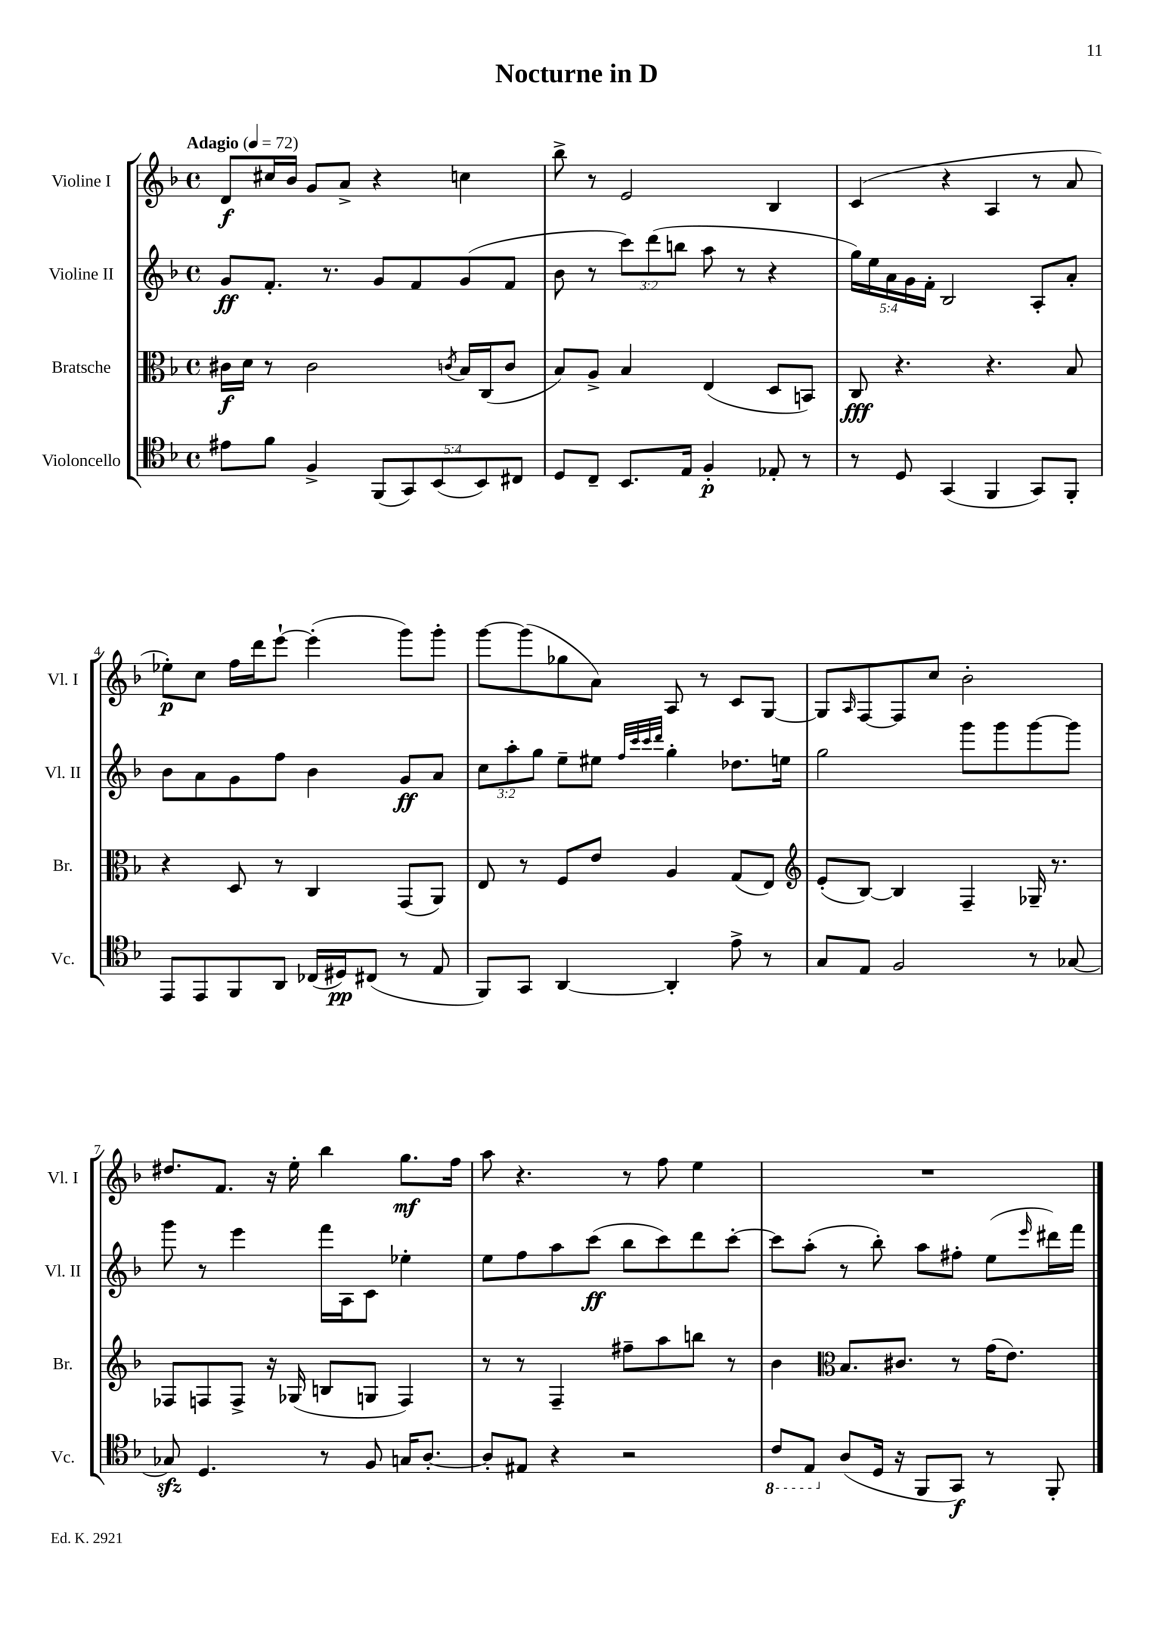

**kern	**dynam	**kern	**dynam	**kern	**dynam	**kern	**dynam
*part4	*part4	*part3	*part3	*part2	*part2	*part1	*part1
*staff4	*staff4	*staff3	*staff3	*staff2	*staff2	*staff1	*staff1
*I"Violoncello	*	*I"Bratsche	*	*I"Violine II	*	*I"Violine I	*
*I'Vc.	*	*I'Br.	*	*I'Vl. II	*	*I'Vl. I	*
*clefC4	*	*clefC3	*	*clefG2	*	*clefG2	*
*k[b-]	*	*k[b-]	*	*k[b-]	*	*k[b-]	*
*M4/4	*	*M4/4	*	*M4/4	*	*M4/4	*
*met(c)	*	*met(c)	*	*met(c)	*	*met(c)	*
*MM72	*	*MM72	*	*MM72	*	*MM72	*
=1	=1	=1	=1	=1	=1	=1	=1
!	!	!	!	!	!	!LO:TX:a:B:t=Adagio	!
8e#X\L	.	16c#X\LL	f	8g/L	ff	8d/L	f
.	.	16d\JJ	.	.	.	.	.
8f\J	.	8r	.	8.f'/J	.	16cc#X/L	.
.	.	.	.	.	.	16b-/JJ	.
4F^/	.	2c#\	.	.	.	8g/L	.
.	.	.	.	8.r	.	.	.
.	.	.	.	.	.	8a^/J	.
(10FF/L	.	.	.	8g/L	.	4r	.
10GG/)	.	.	.	.	.	.	.
.	.	.	.	8f/	.	.	.
(10BB-/	.	.	.	.	.	.	.
.	.	8qcn/	.	.	.	.	.
.	.	16B-/LL	.	(8g/	.	4ccn\	.
10BB-/)	.	.	.	.	.	.	.
.	.	(16C/J	.	.	.	.	.
.	.	8c/J	.	8f/J	.	.	.
10C#X/J	.	.	.	.	.	.	.
=2	=2	=2	=2	=2	=2	=2	=2
8D/L	.	8B-/L)	.	8b-\	.	8bb-^\	.
8C~/J	.	8A^/J	.	8r	.	8r	.
8.BB-/L	.	4B-/	.	12ccc\L)	.	2e/	.
.	.	.	.	(12ddd\	.	.	.
.	.	.	.	12bbn\J	.	.	.
16E/Jk	.	.	.	.	.	.	.
4F'/	p	(4E/	.	8aa\	.	.	.
.	.	.	.	8r	.	.	.
8E-X'/	.	8D/L	.	4r	.	4B-/	.
8r	.	8BBn/J)	.	.	.	.	.
=3	=3	=3	=3	=3	=3	=3	=3
8r	.	8C/	fff	20gg\LL)	.	(4c/	.
.	.	.	.	20ee\	.	.	.
.	.	.	.	20a\	.	.	.
8D/	.	4.r	.	.	.	.	.
.	.	.	.	20g\	.	.	.
.	.	.	.	20f'\JJ	.	.	.
(4GG/	.	.	.	2B-/	.	4r	.
4FF/	.	4.r	.	.	.	4A/	.
8GG/L)	.	.	.	8A'/L	.	8r	.
8FF'/J	.	8B-/	.	8a'/J	.	8a/	.
!!LO:LB:g=z
=4	=4	=4	=4	=4	=4	=4	=4
8EE/L	.	4r	.	8b-\L	.	8ee-X'\L)	p
8EE/	.	.	.	8a\	.	8cc\J	.
8FF/	.	8D/	.	8g\	.	16ff\LL	.
.	.	.	.	.	.	16ddd\J	.
8AA/J	.	8r	.	8ff\J	.	[8eee`\J	.
(16C-X/LL	.	4C/	.	4b-\	.	(4eee'\]	.
16D#X/J)	pp	.	.	.	.	.	.
(8C#X/J	.	.	.	.	.	.	.
8r	.	(8GG/L	.	8g/L	ff	8ggg\L)	.
8E/	.	8AA/J)	.	8a/J	.	8ggg'\J	.
=5	=5	=5	=5	=5	=5	=5	=5
8FF/L)	.	8E/	.	12cc\L	.	[8ggg\L	.
.	.	.	.	12aa'\	.	.	.
8GG/J	.	8r	.	.	.	(8ggg\]	.
.	.	.	.	12gg\J	.	.	.
[4AA/	.	8F/L	.	8ee~\L	.	8gg-X\	.
.	.	8e/J	.	8ee#X\J	.	8a\J)	.
.	.	.	.	32qqff/LLL	.	.	.
.	.	.	.	32qqccc/	.	.	.
.	.	.	.	32qqccc/	.	.	.
.	.	.	.	32qqddd/JJJ	.	.	.
4AA'/]	.	4A/	.	4gg'\	.	8A/	.
.	.	.	.	.	.	8r	.
8e^\	.	(8G/L	.	8.dd-X\L	.	8c/L	.
8r	.	8E/J)	.	.	.	[8G/J	.
.	.	.	.	16een\Jk	.	.	.
=6	=6	=6	=6	=6	=6	=6	=6
*	*	*clefG2	*	*	*	*	*
8G/L	.	(8e'/L	.	2gg\	.	8G/L]	.
.	.	.	.	.	.	16qqA/	.
8E/J	.	[8B-/J)	.	.	.	[8F/	.
2F/	.	4B-/]	.	.	.	8F/]	.
.	.	.	.	.	.	8cc/J	.
.	.	4F~/	.	8ggg\L	.	2b-'\	.
.	.	.	.	8ggg\	.	.	.
8r	.	16G-X~/	.	[8ggg\	.	.	.
.	.	8.r	.	.	.	.	.
[8G-X/	.	.	.	8ggg\J]	.	.	.
!!LO:LB:g=z
=7	=7	=7	=7	=7	=7	=7	=7
8G-Xzz/]	.	8F-X/L	.	8ggg\	.	8.dd#X/L	.
4.D/	.	8Fn/	.	8r	.	.	.
.	.	.	.	.	.	8.f/J	.
.	.	8F^/J	.	4eee\	.	.	.
.	.	16r	.	.	.	16r	.
.	.	(16G-X/	.	.	.	16ee'\	.
8r	.	8Bn/L	.	16fff\LL	.	4bb-\	.
.	.	.	.	16A\J	.	.	.
8F/	.	8Gn/J	.	8c\J	.	.	.
16Gn/KL	.	4F/)	.	4ee-X'\	.	8.gg\L	mf
[8.A'/J	.	.	.	.	.	.	.
.	.	.	.	.	.	16ff\Jk	.
=8	=8	=8	=8	=8	=8	=8	=8
8A'/L]	.	8r	.	8ee\L	.	8aa\	.
8E#X/J	.	8r	.	8ff\	.	4.r	.
4r	.	4F~/	.	8aa\	.	.	.
.	.	.	.	(8ccc\J	ff	.	.
2r	.	8ff#X~\L	.	8bb-\L	.	8r	.
.	.	8aa\	.	8ccc\)	.	8ff\	.
.	.	8bbn\J	.	8ddd\	.	4ee\	.
.	.	8r	.	[8ccc'\J	.	.	.
=9	=9	=9	=9	=9	=9	=9	=9
*8ba	*	*	*	*	*	*	*
8C/L	.	4b-\	.	8ccc\L]	.	1r	.
8EE/J	.	.	.	(8aa'\J	.	.	.
*	*	*clefC3	*	*	*	*	*
*X8ba	*	*	*	*	*	*	*
(8A/L	.	8.B-/L	.	8r	.	.	.
16D/Jk	.	.	.	8bb-'\)	.	.	.
16r	.	8.c#X/J	.	.	.	.	.
8FF/L	.	.	.	8aa\L	.	.	.
8GG/J)	f	8r	.	8ff#X'\J	.	.	.
8r	.	(16g\KL	.	(8ee\L	.	.	.
.	.	8.e\J)	.	.	.	.	.
.	.	.	.	16qqeee/	.	.	.
8FF'/	.	.	.	16ddd#X\L)	.	.	.
.	.	.	.	16fff\JJ	.	.	.
==	==	==	==	==	==	==	==
*-	*-	*-	*-	*-	*-	*-	*-
